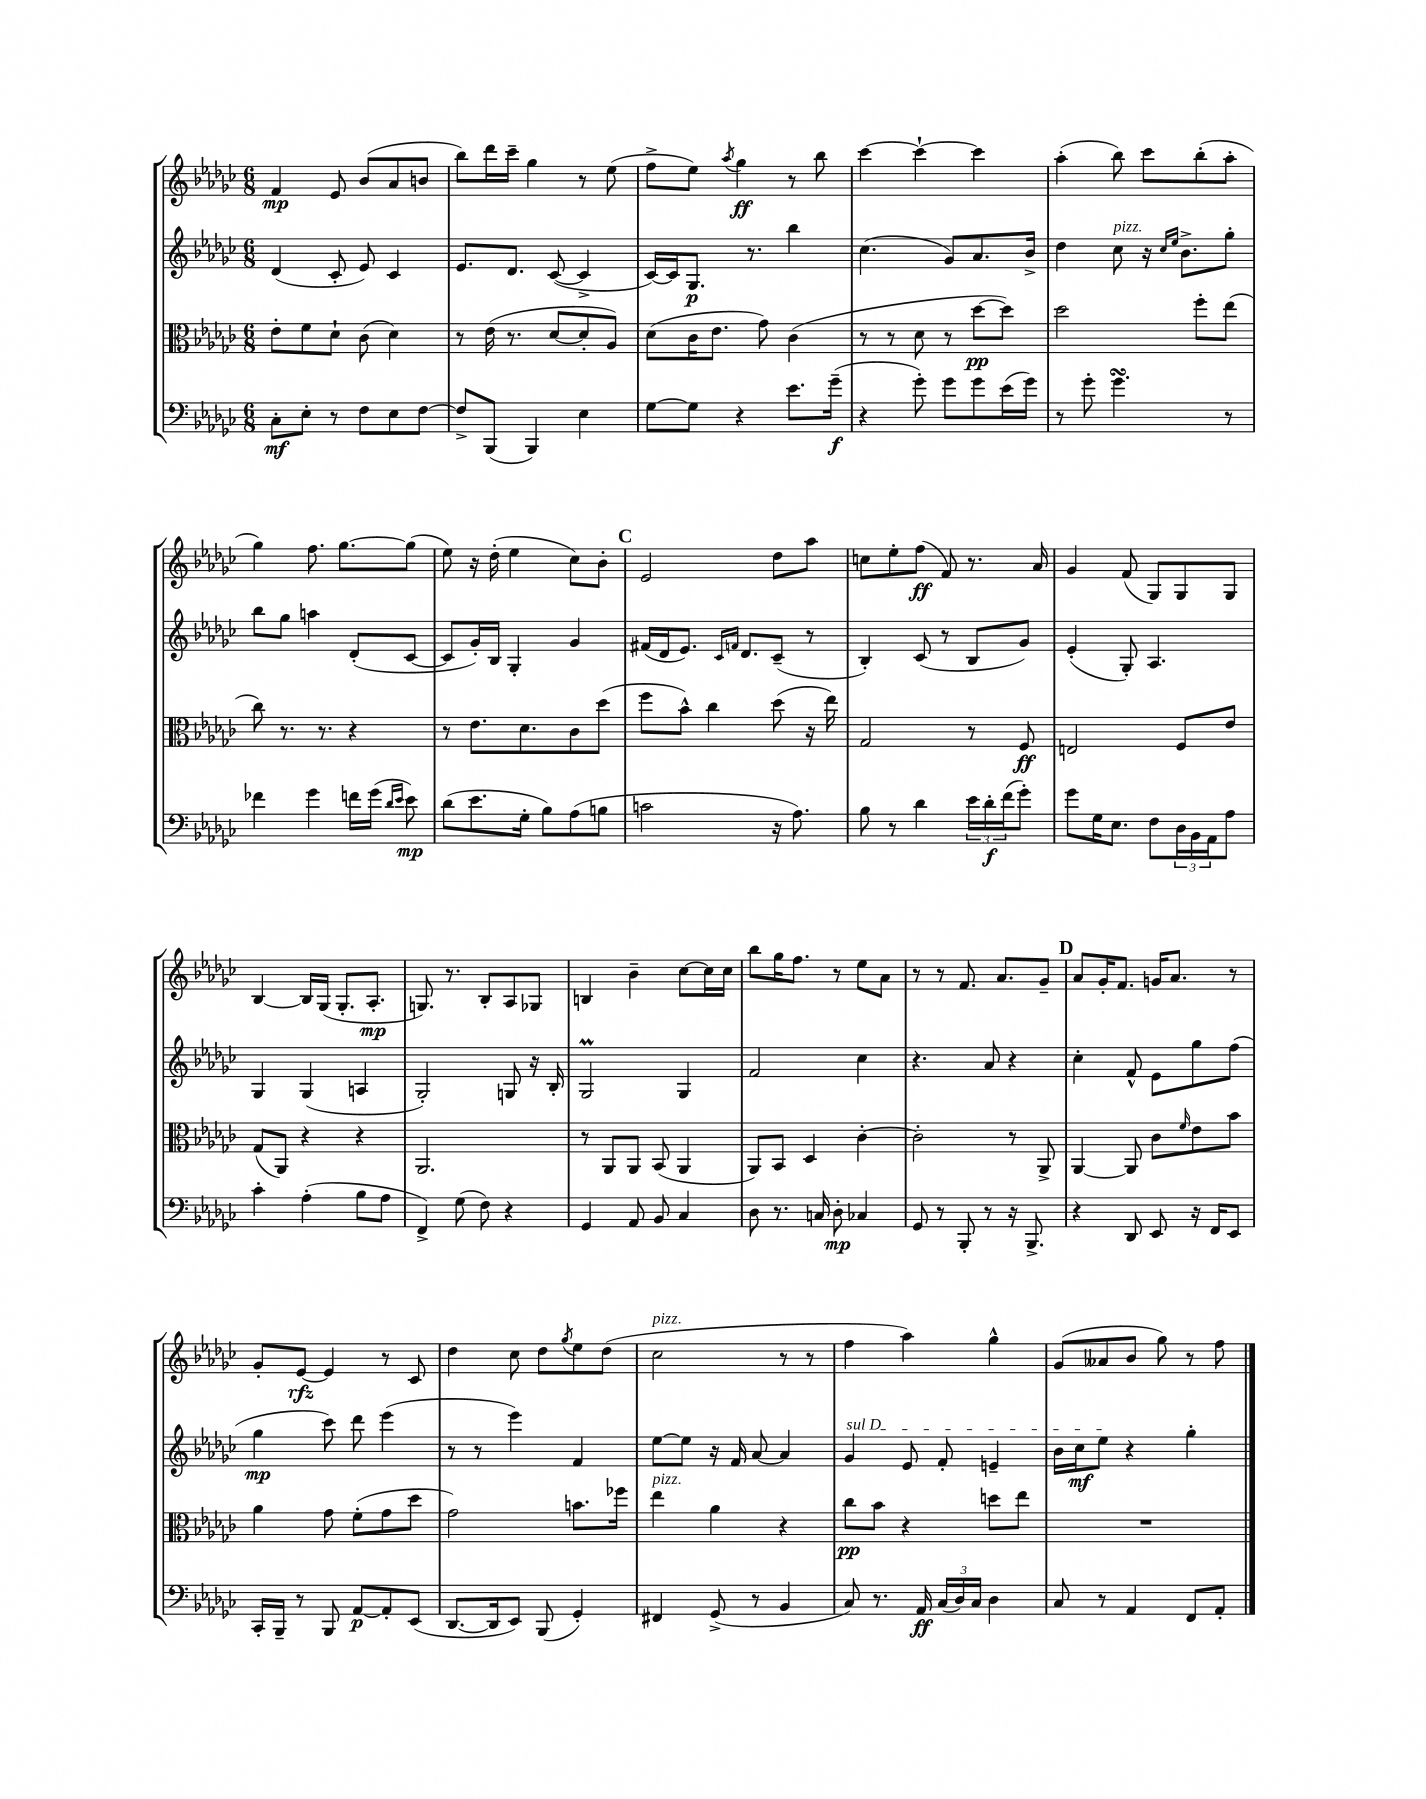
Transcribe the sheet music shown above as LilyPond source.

<<
\new StaffGroup <<
\new Staff = "s0" {
    \clef treble \key ges \major \numericTimeSignature \time 6/8
    f'4\mp ees'8 bes'8( aes'8 b'8 |
    bes''8) des'''16 ces'''16-- ges''4 r8 ees''8( |
    f''8-> ees''8) \acciaccatura { aes''8 } ges''4\ff r8 bes''8 |
    ces'''4~ ces'''4~-! ces'''4 |
    aes''4-.( bes''8) ces'''8 bes''8-.( aes''8-. |
    ges''4) f''8. ges''8.~ ges''8( |
    ees''8) r16 des''16-.( ees''4 ces''8) bes'8-. |
    \mark \markup { \bold "C" } ees'2 des''8 aes''8 |
    c''8 ees''8-. f''8\ff( f'8) r8. aes'16 |
    ges'4 f'8( ges8) ges8 ges8 |
    bes4~ bes16 ges16( ges8.-. aes8.-.\mp |
    g8.) r8. bes8-. aes8 ges8 |
    b4 bes'4-- ces''8~ ces''16 ces''16 |
    bes''8 ges''16 f''8. r8 ees''8 aes'8 |
    r8 r8 f'8. aes'8. ges'8-- |
    \mark \markup { \bold "D" } aes'8 ges'16-. f'8. g'16 aes'8. r8 |
    ges'8-. ees'8~\rfz ees'4 r8 ces'8 |
    des''4 ces''8 des''8 \acciaccatura { ges''8 } ees''8 des''8( |
    ces''2^\markup { \italic "pizz." } r8 r8 |
    f''4 aes''4) ges''4-^ |
    ges'8( aeses'8 bes'8 ges''8) r8 f''8 \bar "|." |
}
\new Staff = "s1" {
    \clef treble \key ges \major \numericTimeSignature \time 6/8
    des'4( ces'8-. ees'8) ces'4 |
    ees'8. des'8. ces'8~( ces'4-> |
    ces'16~) ces'16 ges8.\p r8. bes''4 |
    ces''4.( ges'8) aes'8. bes'16-> |
    des''4 ces''8^\markup { \italic "pizz." } r16 \grace { ces''16 ees''16 } bes'8.-> ges''8-. |
    bes''8 ges''8 a''4 des'8-.( ces'8~ |
    ces'8 ges'16-.) bes16 ges4-. ges'4 |
    \mark \markup { \bold "C" } fis'16( des'16 ees'8.) \grace { ces'16 f'16 } des'8. ces'8--( r8 |
    bes4-.) ces'8( r8 bes8 ges'8) |
    ees'4-.( ges8-.) aes4. |
    ges4 ges4( a4 |
    ges2-.) g8 r16 bes16-. |
    ges2\prall ges4 |
    f'2 ces''4 |
    r4. aes'8 r4 |
    \mark \markup { \bold "D" } ces''4-. f'8-^ ees'8 ges''8 f''8( |
    ges''4\mp ces'''8) des'''8 ees'''4( |
    r8 r8 ees'''4) f'4 |
    ees''8~ ees''8 r16 f'16 aes'8~ aes'4 |
    \once \override TextSpanner.bound-details.left.text = \markup { \italic "sul D" } ges'4\startTextSpan ees'8 f'8-. e'4-- |
    bes'16 ces''16\mf ees''8\stopTextSpan r4 ges''4-. \bar "|." |
}
\new Staff = "s2" {
    \clef alto \key ges \major \numericTimeSignature \time 6/8
    ees'8-. f'8 des'8-! ces'8( des'4) |
    r8 ees'16( r8. des'8~ des'8-. aes8) |
    des'8( ces'16 ees'8. ges'8) ces'4( |
    r8 r8 des'8 r8 des''8~\pp des''8) |
    des''2 f''8-. ees''8( |
    ces''8) r8. r8. r4 |
    r8 ees'8. des'8. ces'8 des''8( |
    \mark \markup { \bold "C" } f''8 bes'8-^) ces''4 des''8( r16 ees''16) |
    ges2 r8 f8\ff |
    e2 f8 ees'8 |
    ges8( aes,8) r4 r4 |
    aes,2. |
    r8 aes,8 aes,8 bes,8( aes,4 |
    aes,8) bes,8 des4 ces'4~-. |
    ces'2-. r8 aes,8-> |
    \mark \markup { \bold "D" } aes,4~ aes,8 ces'8 \grace { f'16 } ees'8 bes'8 |
    aes'4 ges'8 f'8-.( ges'8 des''8 |
    ges'2) b'8. fes''16 |
    ees''4^\markup { \italic "pizz." } aes'4 r4 |
    ces''8\pp bes'8 r4 d''8 ees''8 |
    R2. \bar "|." |
}
\new Staff = "s3" {
    \clef bass \key ges \major \numericTimeSignature \time 6/8
    ces8-.\mf ees8-. r8 f8 ees8 f8~ |
    f8-> bes,,8( bes,,4) ees4 |
    ges8~ ges8 r4 ees'8. ges'16--\f( |
    r4 ges'8-.) ges'8 ges'8 ees'16( ges'16) |
    r8 ges'8-. ges'4.\turn r8 |
    fes'4 ges'4 f'16 ges'16( \grace { des'16 ees'16 } ees'8\mp) |
    des'8( ees'8. ges16-. bes8) aes8( b8 |
    \mark \markup { \bold "C" } c'2 r16 aes8.) |
    bes8 r8 des'4 \tuplet 3/2 { ees'16 des'16-.\f f'16( } ges'8-.) |
    ges'8 ges16 ees8. f8 \tuplet 3/2 { des16 bes,16 aes,16 } aes8 |
    ces'4-. aes4-.( bes8 aes8 |
    f,4->) ges8( f8) r4 |
    ges,4 aes,8 bes,8 ces4 |
    des8 r8. c16 des8-.\mp ces4 |
    ges,8 r8 bes,,8-. r8 r16 bes,,8.-> |
    \mark \markup { \bold "D" } r4 des,8 ees,8 r16 f,16 ees,8 |
    ces,16-. bes,,16-- r8 bes,,8 aes,8~\p aes,8-. ees,8( |
    des,8.~ des,16 ees,8) bes,,8( ges,4-.) |
    fis,4 ges,8->( r8 bes,4 |
    ces8) r8. aes,16\ff \tuplet 3/2 { ces16( des16) ces16 } des4 |
    ces8 r8 aes,4 f,8 aes,8-. \bar "|." |
}
>>
>>
\layout { \context { \Score \remove "Bar_number_engraver" } }
